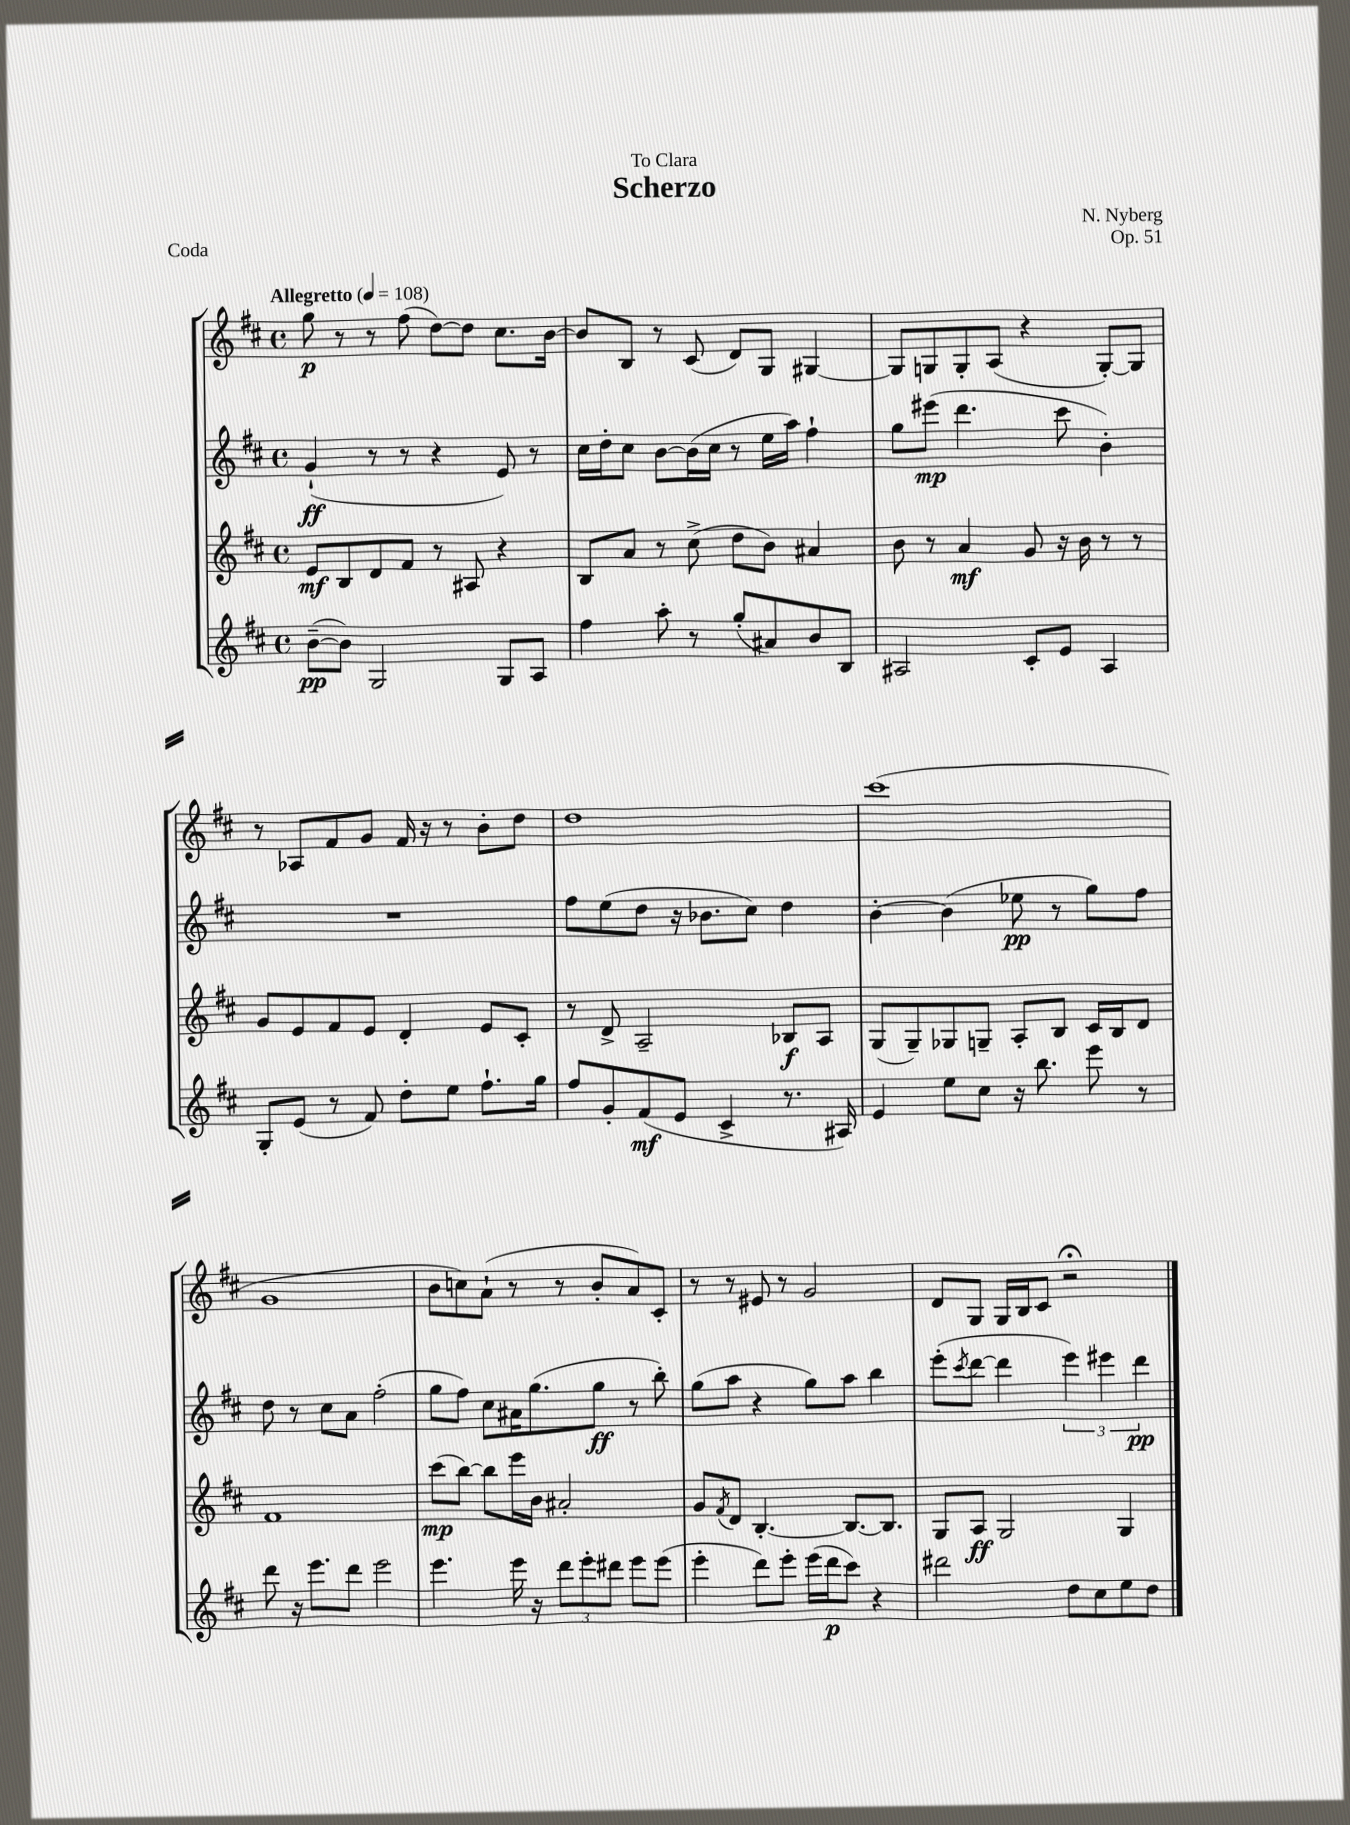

**kern	**kern	**kern	**kern
*staff4	*staff3	*staff2	*staff1
*clefG2	*clefG2	*clefG2	*clefG2
*k[f#c#]	*k[f#c#]	*k[f#c#]	*k[f#c#]
*M4/4	*M4/4	*M4/4	*M4/4
*met(c)	*met(c)	*met(c)	*met(c)
*MM108	*MM108	*MM108	*MM108
([8b~	8e	(4g`	8gg
8b])	8B	.	8r
2G	8d	8r	8r
.	8f#	8r	(8ff#
.	8r	4r	[8dd)
.	8A#	.	8dd]
8G	4r	8e)	8.cc#
8A	.	8r	.
.	.	.	[16b
=	=	=	=
4ff#	8B	16cc#	8b]
.	.	16dd'	.
.	8a	8cc#	8B
8aa'	8r	[8b	8r
8r	(8cc#^	(16b]	(8c#
.	.	16cc#	.
(8gg'	8dd	8r	8d)
8a#)	8b)	16ee	8G
.	.	16aa)	.
8b	4a#	4ff#`	[4G#
8B	.	.	.
=	=	=	=
2A#	8b	8gg	8G#]
.	8r	(8eee#	8G
.	4a	4.ddd	8G'
.	.	.	(8A
8c#'	8g	.	4r
8e	16r	8ccc#	.
.	16b	.	.
4A#	8r	4b')	[8G')
.	8r	.	8G]
=	=	=	=
8G'	8g	1r	8r
(8e	8e	.	8A-
8r	8f#	.	8f#
8f#)	8e	.	8g
8dd'	4d'	.	16f#
.	.	.	16r
8ee	.	.	8r
8.ff#`	8e	.	8b'
.	8c#'	.	8dd
16gg	.	.	.
=	=	=	=
8ff#	8r	8ff#	1dd
8g'	8d^	(8ee	.
(8f#	2A~	8dd	.
8e	.	16r	.
.	.	8.b-	.
4c#^	.	.	.
.	.	8cc#)	.
8.r	8B-	4dd	.
.	8A	.	.
16A#)	.	.	.
=	=	=	=
4e	(8G	[4b'	(1ccc#
.	8G~)	.	.
8ee	8G-	(4b]	.
8cc#	8G~	.	.
16r	8A'	8ee-	.
8.bb	.	.	.
.	8B	8r	.
8eee	16c#	8gg)	.
.	16B	.	.
8r	8d	8ff#	.
=	=	=	=
8ddd	1f#	8dd	1g
16r	.	8r	.
8.eee	.	.	.
.	.	8cc#	.
8ddd	.	8a	.
2eee	.	(2ff#'	.
=	=	=	=
4.eee	(8ccc#	8gg	8b
.	[8bb)	8ff#)	8cc)
.	8bb]	8cc#	(8a`
16eee	16eee	16a#	8r
16r	16b	(8.gg	.
12ddd	2a#'	.	8r
12eee'	.	.	.
.	.	8gg	8b'
12ddd#	.	.	.
8eee	.	8r	8a)
(8eee	.	8bb')	8c#'
=	=	=	=
4eee'	8g	(8gg	8r
.	8qf#	.	.
.	8d	8aa	8r
8ddd)	[4.B'	4r	8e#
8eee'	.	.	8r
(16eee	.	8gg)	2g
16ddd	.	.	.
8ccc#)	8.B_	8aa	.
4r	.	4bb	.
.	8.B]	.	.
=	=	=	=
2ddd#	8G	(8eee'	8d
.	.	8qccc#	.
.	8A	[8ddd	8G
.	2G	4ddd]	16G
.	.	.	16B
.	.	.	8c#
8dd	.	6eee)	2r;
8cc#	.	.	.
.	.	6eee#	.
8ee	4G	.	.
.	.	6ddd	.
8dd	.	.	.
==	==	==	==
*-	*-	*-	*-
